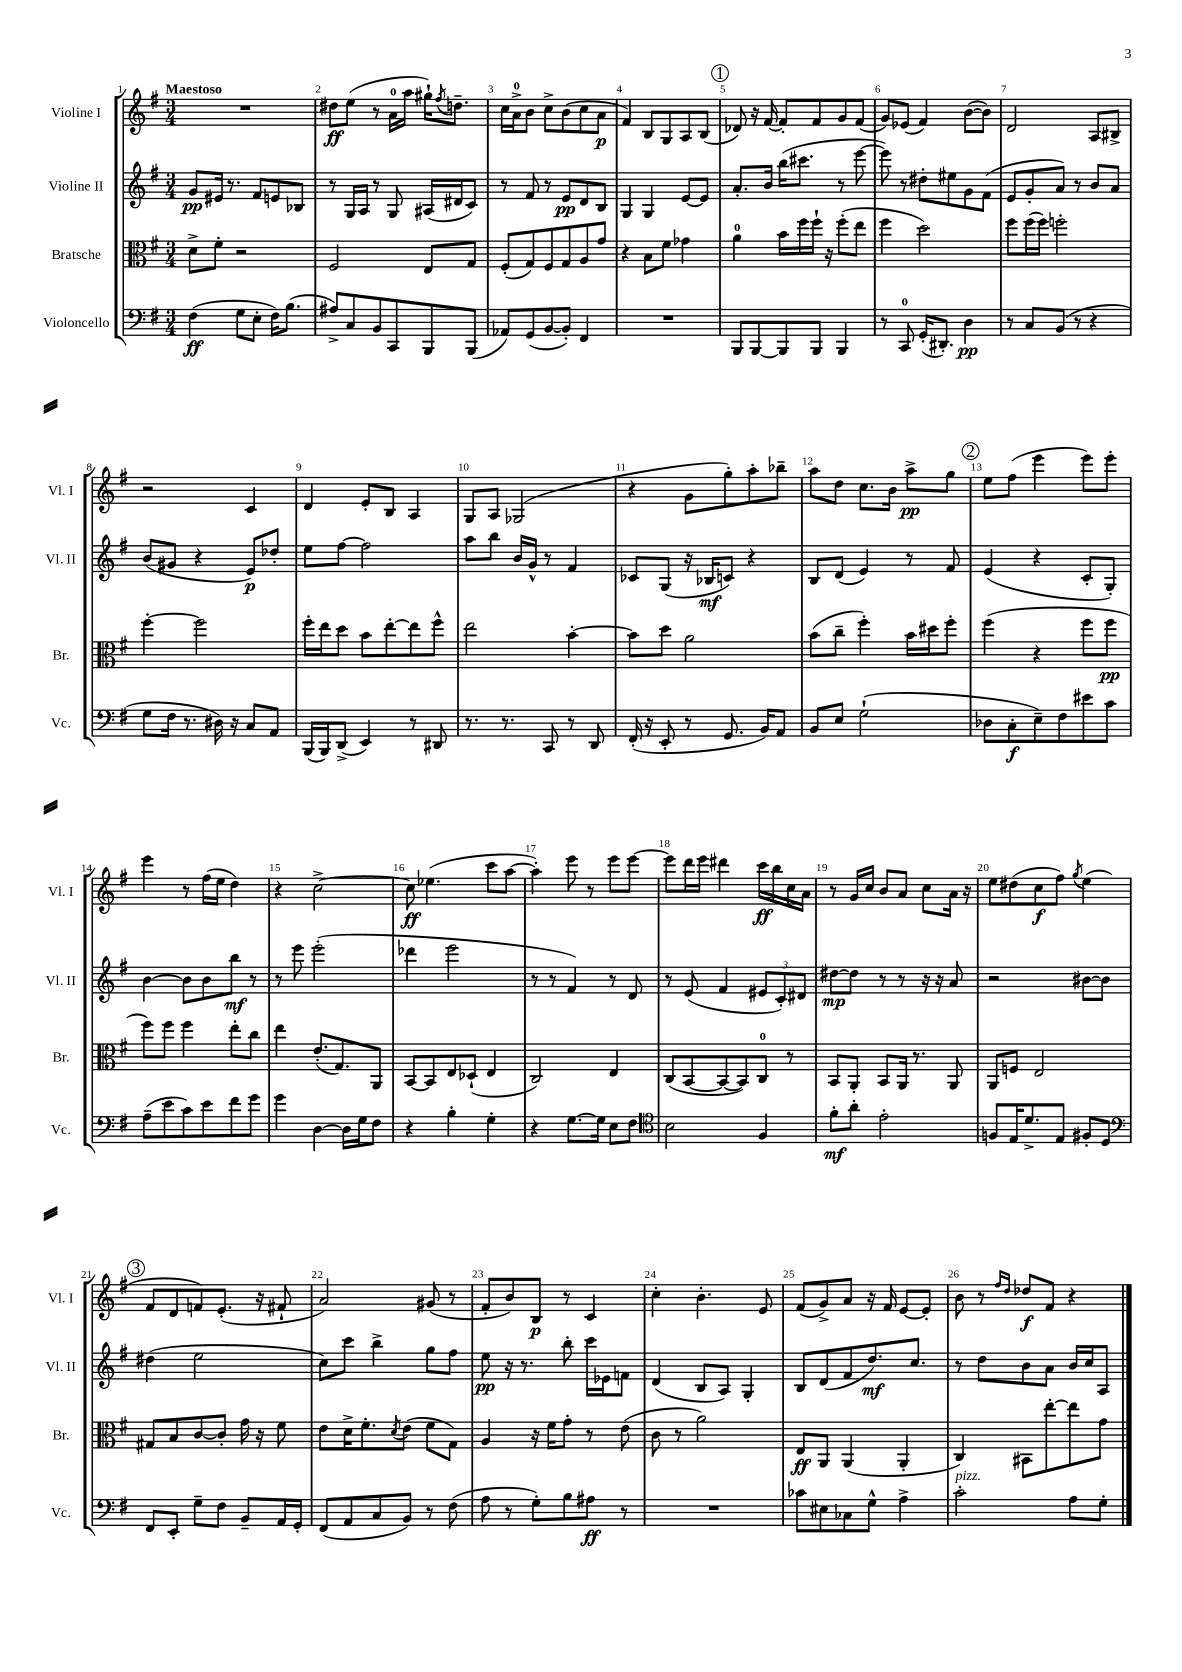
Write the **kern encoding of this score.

**kern	**dynam	**kern	**dynam	**kern	**dynam	**kern	**dynam
*part4	*part4	*part3	*part3	*part2	*part2	*part1	*part1
*staff4	*staff4	*staff3	*staff3	*staff2	*staff2	*staff1	*staff1
*I"Violoncello	*	*I"Bratsche	*	*I"Violine II	*	*I"Violine I	*
*I'Vc.	*	*I'Br.	*	*I'Vl. II	*	*I'Vl. I	*
*clefF4	*	*clefC3	*	*clefG2	*	*clefG2	*
*k[f#]	*	*k[f#]	*	*k[f#]	*	*k[f#]	*
*M3/4	*	*M3/4	*	*M3/4	*	*M3/4	*
=1	=1	=1	=1	=1	=1	=1	=1
!	!	!	!	!	!	!LO:TX:a:B:t=Maestoso	!
(4F#\	ff	8d^\L	.	8g/L	pp	2.r	.
.	.	8f#'\J	.	16e#X/Jk	.	.	.
.	.	.	.	8.r	.	.	.
8G\L	.	2r	.	.	.	.	.
8E'\J	.	.	.	8f#/L	.	.	.
16F#\KL)	.	.	.	8en/	.	.	.
(8.B\J	.	.	.	.	.	.	.
.	.	.	.	8B-X/J	.	.	.
=2	=2	=2	=2	=2	=2	=2	=2
8A#X^/L)	.	2F#/	.	8r	.	8dd#X\L	ff
8C/	.	.	.	16G/LL	.	(8ee\J	.
.	.	.	.	16A/JJ	.	.	.
8BB/	.	.	.	8r	.	8r	.
8CC/	.	.	.	8G/	.	16a\LL	.
.	.	.	.	.	.	16aa\JJ	.
8BBB/	.	8E/L	.	(16A#X/LL	.	16gg#X`\KL)	.
.	.	.	.	.	.	8qff#/	.
.	.	.	.	16d#X/J	.	8.ddn~\J	.
(8BBB/J	.	8G/J	.	8c/J)	.	.	.
=3	=3	=3	=3	=3	=3	=3	=3
8AA-X/L)	.	(8F#'/L	.	8r	.	16cc\LL	.
.	.	.	.	.	.	16a^\J	.
(8GG/	.	8G/)	.	8f#/	.	8b\J	.
[8BB/	.	8F#/	.	8r	.	8cc^\L	.
8BB'/J])	.	8G/	.	8e/L	pp	(8b\	.
4FF#/	.	8A/	.	8d/	.	8cc\	.
.	.	8g/J	.	8B/J	.	8a\J	p
=4	=4	=4	=4	=4	=4	=4	=4
2.r	.	4r	.	4G/	.	4f#/)	.
.	.	8B\L	.	4G/	.	8B/L	.
.	.	8f#\J	.	.	.	8G/	.
.	.	4g-X\	.	[8e/L	.	8A/	.
.	.	.	.	8e/J]	.	(8B/J	.
!!LO:REH:place=s1:t=1
=5	=5	=5	=5	=5	=5	=5	=5
8BBB/L	.	4a\	.	8.a'/L	.	8d-X/)	.
[8BBB/	.	.	.	.	.	16r	.
.	.	.	.	16b/Jk	.	[16f#/	.
8BBB/]	.	16b\LL	.	(16bb\KL	.	8f#'/L]	.
.	.	16ff#\	.	8.ccc#X\J	.	.	.
8BBB/J	.	16ff#`\JJ	.	.	.	8f#/	.
.	.	16r	.	.	.	.	.
4BBB/	.	(8ff#'\L	.	8r	.	8g/	.
.	.	8ee\J	.	[8eee\	.	(8f#/J	.
=6	=6	=6	=6	=6	=6	=6	=6
8r	.	4ff#\	.	8eee\])	.	8g/L)	.
8CC/	.	.	.	8r	.	(8e-X/J	.
(16GG'/KL	.	2dd\)	.	8dd#X'\L	.	4f#/)	.
8.DD#X'/J)	.	.	.	.	.	.	.
.	.	.	.	8ee#X\	.	.	.
4D\	pp	.	.	8g\	.	([8b\L	.
.	.	.	.	(8f#\J	.	8b\J])	.
=7	=7	=7	=7	=7	=7	=7	=7
8r	.	8ff#\L	.	8e/L	.	2d/	.
8C/L	.	(16ff#\L	.	8g'/	.	.	.
.	.	16ff#\JJ)	.	.	.	.	.
(8BB/J	.	2ffn'\	.	8a/J)	.	.	.
8r	.	.	.	8r	.	.	.
4r	.	.	.	8b/L	.	8A/L	.
.	.	.	.	8a/J	.	8B#X^/J	.
!!LO:LB:g=z
=8	=8	=8	=8	=8	=8	=8	=8
8G\L	.	[4ff#'\	.	(8b/L	.	2r	.
16F#\Jk	.	.	.	8g#X/J	.	.	.
8.r	.	.	.	.	.	.	.
.	.	2ff#\]	.	4r	.	.	.
16D#X\)	.	.	.	.	.	.	.
16r	.	.	.	.	.	.	.
8C/L	.	.	.	8e/L)	p	4c/	.
8AA/J	.	.	.	8dd-X'/J	.	.	.
=9	=9	=9	=9	=9	=9	=9	=9
(16BBB/LL	.	16ff#'\LL	.	8ee\L	.	4d/	.
16BBB/J)	.	16ee\J	.	.	.	.	.
(8DD^/J	.	8dd\J	.	[8ff#\J	.	.	.
4EE/)	.	8b\L	.	2ff#\]	.	8e'/L	.
.	.	[8ee'\	.	.	.	8B/J	.
8r	.	8ee\]	.	.	.	4A/	.
8DD#X/	.	8ff#^^\J	.	.	.	.	.
=10	=10	=10	=10	=10	=10	=10	=10
8.r	.	2ee\	.	8aa\L	.	8G/L	.
.	.	.	.	8bb\J	.	8A/J	.
8.r	.	.	.	.	.	.	.
.	.	.	.	16b/LL	.	(2G-X/	.
.	.	.	.	16g^^/JJ	.	.	.
8CC/	.	.	.	8r	.	.	.
8r	.	[4b'\	.	4f#/	.	.	.
8DD/	.	.	.	.	.	.	.
=11	=11	=11	=11	=11	=11	=11	=11
(16FF#'/	.	8b\L]	.	8c-X/L	.	4r	.
16r	.	.	.	.	.	.	.
8EE'/	.	8dd\J	.	(8G/J	.	.	.
8r	.	2a\	.	16r	.	8g\L	.
.	.	.	.	16B-X/KL	mf	.	.
8.GG/	.	.	.	8cn/J)	.	8gg'\)	.
.	.	.	.	4r	.	8aa'\	.
16BB/KL)	.	.	.	.	.	.	.
8AA/J	.	.	.	.	.	8bb-X~\J	.
=12	=12	=12	=12	=12	=12	=12	=12
8BB/L	.	(8b\L	.	8B/L	.	8aa\L	.
8E/J	.	8cc~\J	.	(8d/J	.	8dd\J	.
(2G`\	.	4ff#'\)	.	4e/)	.	8.cc\L	.
.	.	.	.	.	.	16b\Jk	.
.	.	16b\LL	.	8r	.	8aa^\L	pp
.	.	16dd#X\J	.	.	.	.	.
.	.	8ff#'\J	.	8f#/	.	8gg\J	.
!!LO:REH:place=s1:t=2
=13	=13	=13	=13	=13	=13	=13	=13
8D-X\L	.	(4ff#\	.	(4e/	.	8ee\L	.
8C'\	f	.	.	.	.	(8ff#\J	.
8E~\)	.	4r	.	4r	.	4eee\	.
8F#\	.	.	.	.	.	.	.
8e#X\	.	8ff#\L	.	8c'/L	.	8eee\L)	.
8c\J	.	8ff#\J	pp	8G'/J)	.	8eee'\J	.
!!LO:LB:g=z
=14	=14	=14	=14	=14	=14	=14	=14
(8A~\L	.	8ff#\L)	.	[4b\	.	4eee\	.
8e\	.	8ff#\J	.	.	.	.	.
8c\)	.	4ff#\	.	8b\L]	.	8r	.
8e\	.	.	.	8b\	.	(16ff#\LL	.
.	.	.	.	.	.	16ee\JJ	.
8f#\	.	8ee'\L	.	8bb\J	mf	4dd\)	.
8g\J	.	8cc\J	.	8r	.	.	.
=15	=15	=15	=15	=15	=15	=15	=15
4g\	.	4ee\	.	8r	.	4r	.
.	.	.	.	8eee\	.	.	.
[4D\	.	(8.e'/L	.	(2eee'\	.	[2cc^\	.
.	.	8.G/)	.	.	.	.	.
16D\LL]	.	.	.	.	.	.	.
16G\J	.	.	.	.	.	.	.
8F#\J	.	8AA/J	.	.	.	.	.
=16	=16	=16	=16	=16	=16	=16	=16
4r	.	[8BB/L	.	4ddd-X\	.	8cc\]	ff
.	.	8BB/]	.	.	.	(4.ee-X\	.
4B'\	.	8E/	.	2eee\	.	.	.
.	.	(8D-X`/J	.	.	.	.	.
4G'\	.	4E/	.	.	.	8ccc\L	.
.	.	.	.	.	.	[8aa\J	.
=17	=17	=17	=17	=17	=17	=17	=17
4r	.	2C/)	.	8r	.	4aa'\])	.
.	.	.	.	8r	.	.	.
[8.G\L	.	.	.	4f#/)	.	8eee\	.
.	.	.	.	.	.	8r	.
16G\Jk]	.	.	.	.	.	.	.
8E\L	.	4E/	.	8r	.	8eee\L	.
8F#\J	.	.	.	8d/	.	[8eee\J	.
=18	=18	=18	=18	=18	=18	=18	=18
*clefC4	*	*	*	*	*	*	*
2B\	.	(8C/L	.	8r	.	8eee\L]	.
.	.	[8BB/	.	(8e/	.	16ddd\L	.
.	.	.	.	.	.	16eee\JJ	.
.	.	8BB/_	.	4f#/	.	4ddd#X\	.
.	.	8BB/])	.	.	.	.	.
4F#/	.	8C/J	.	12e#X/L	.	16ccc\LL	ff
.	.	.	.	.	.	16bb\	.
.	.	.	.	12c'/)	.	.	.
.	.	8r	.	.	.	16cc\	.
.	.	.	.	12d#X/J	.	.	.
.	.	.	.	.	.	16a\JJ	.
=19	=19	=19	=19	=19	=19	=19	=19
8f#'\L	mf	8BB/L	.	[8dd#X\L	mp	8r	.
8a'\J	.	8AA'/J	.	8dd#\J]	.	16g/LL	.
.	.	.	.	.	.	16cc/JJ	.
2e'\	.	8BB/L	.	8r	.	8b/L	.
.	.	16AA/Jk	.	8r	.	8a/J	.
.	.	8.r	.	.	.	.	.
.	.	.	.	16r	.	8cc\L	.
.	.	.	.	16r	.	.	.
.	.	8AA/	.	8a/	.	16a\Jk	.
.	.	.	.	.	.	16r	.
=20	=20	=20	=20	=20	=20	=20	=20
8Fn/L	.	8AA/L	.	2r	.	8ee\L	.
16E/K	.	8Fn/J	.	.	.	(8dd#X\	.
8.d^/	.	.	.	.	.	.	.
.	.	2E/	.	.	.	8cc\	f
8E/J	.	.	.	.	.	8ff#\J)	.
.	.	.	.	.	.	8qgg/	.
8F#X'/L	.	.	.	[8b#X\L	.	(4ee\	.
8D/J	.	.	.	8b#\J]	.	.	.
!!LO:LB:g=z
!!LO:REH:place=s1:t=3
=21	=21	=21	=21	=21	=21	=21	=21
*clefF4	*	*	*	*	*	*	*
8FF#/L	.	8G#X/L	.	(4dd#X\	.	8f#/L	.
8EE'/J	.	8B/	.	.	.	8d/	.
8G~\L	.	[8c/	.	2ee\	.	8fn/)	.
8F#\J	.	8c'/J]	.	.	.	(8.e'/J	.
8BB~/L	.	16g\	.	.	.	.	.
.	.	16r	.	.	.	16r	.
16AA/L	.	8f#\	.	.	.	8f#X`/	.
16GG'/JJ	.	.	.	.	.	.	.
=22	=22	=22	=22	=22	=22	=22	=22
(8FF#/L	.	8e\L	.	8cc\L)	.	2a/)	.
8AA/	.	16d^\K	.	8ccc\J	.	.	.
.	.	8.f#'\	.	.	.	.	.
8C/	.	.	.	4bb^\	.	.	.
.	.	8qd/	.	.	.	.	.
8BB/J)	.	(8e\J	.	.	.	.	.
8r	.	8f#\L	.	8gg\L	.	(8g#X/	.
(8F#\	.	8G\J)	.	8ff#\J	.	8r	.
=23	=23	=23	=23	=23	=23	=23	=23
8A\	.	4A/	.	8ee\	pp	8f#'/L	.
8r	.	.	.	16r	.	8b/)	.
.	.	.	.	8.r	.	.	.
8G'\L)	.	16r	.	.	.	8B/J	p
.	.	16f#\KL	.	.	.	.	.
8B\	.	8g'\J	.	8bb'\	.	8r	.
8A#X\J	ff	8r	.	16ccc\LL	.	4c/	.
.	.	.	.	16e-X\J	.	.	.
8r	.	(8e\	.	8fn\J	.	.	.
=24	=24	=24	=24	=24	=24	=24	=24
2.r	.	8c\	.	(4d/	.	4cc'\	.
.	.	8r	.	.	.	.	.
.	.	2a\)	.	8B/L	.	4.b'\	.
.	.	.	.	8A/J)	.	.	.
.	.	.	.	4G'/	.	.	.
.	.	.	.	.	.	8e/	.
=25	=25	=25	=25	=25	=25	=25	=25
8c-X\L	.	8E/L	ff	8B/L	.	(8f#/L	.
8E#X\	.	8AA/J	.	(8d/	.	8g^/)	.
8C-X\	.	(4AA/	.	8f#/	.	8a/J	.
8G^^\J	.	.	.	8.dd/)	mf	16r	.
.	.	.	.	.	.	16f#/	.
4A^\	.	4AA'/	.	.	.	[8e/L	.
.	.	.	.	8.cc/J	.	.	.
.	.	.	.	.	.	8e'/J]	.
=26	=26	=26	=26	=26	=26	=26	=26
!LO:TX:a:i:t=pizz.	!	!	!	!	!	!	!
2c'\	.	4C/)	.	8r	.	8b\	.
.	.	.	.	8dd\L	.	8r	.
.	.	.	.	.	.	16qqff#/LL	.
.	.	.	.	.	.	16qqdd/JJ	.
.	.	8BB#X\L	.	8b\	.	8dd-X/L	f
.	.	[8ee'\	.	8a\J	.	8f#/J	.
8A\L	.	8ee\]	.	16b/LL	.	4r	.
.	.	.	.	16cc/J	.	.	.
8G'\J	.	8g\J	.	8A/J	.	.	.
==	==	==	==	==	==	==	==
*-	*-	*-	*-	*-	*-	*-	*-
